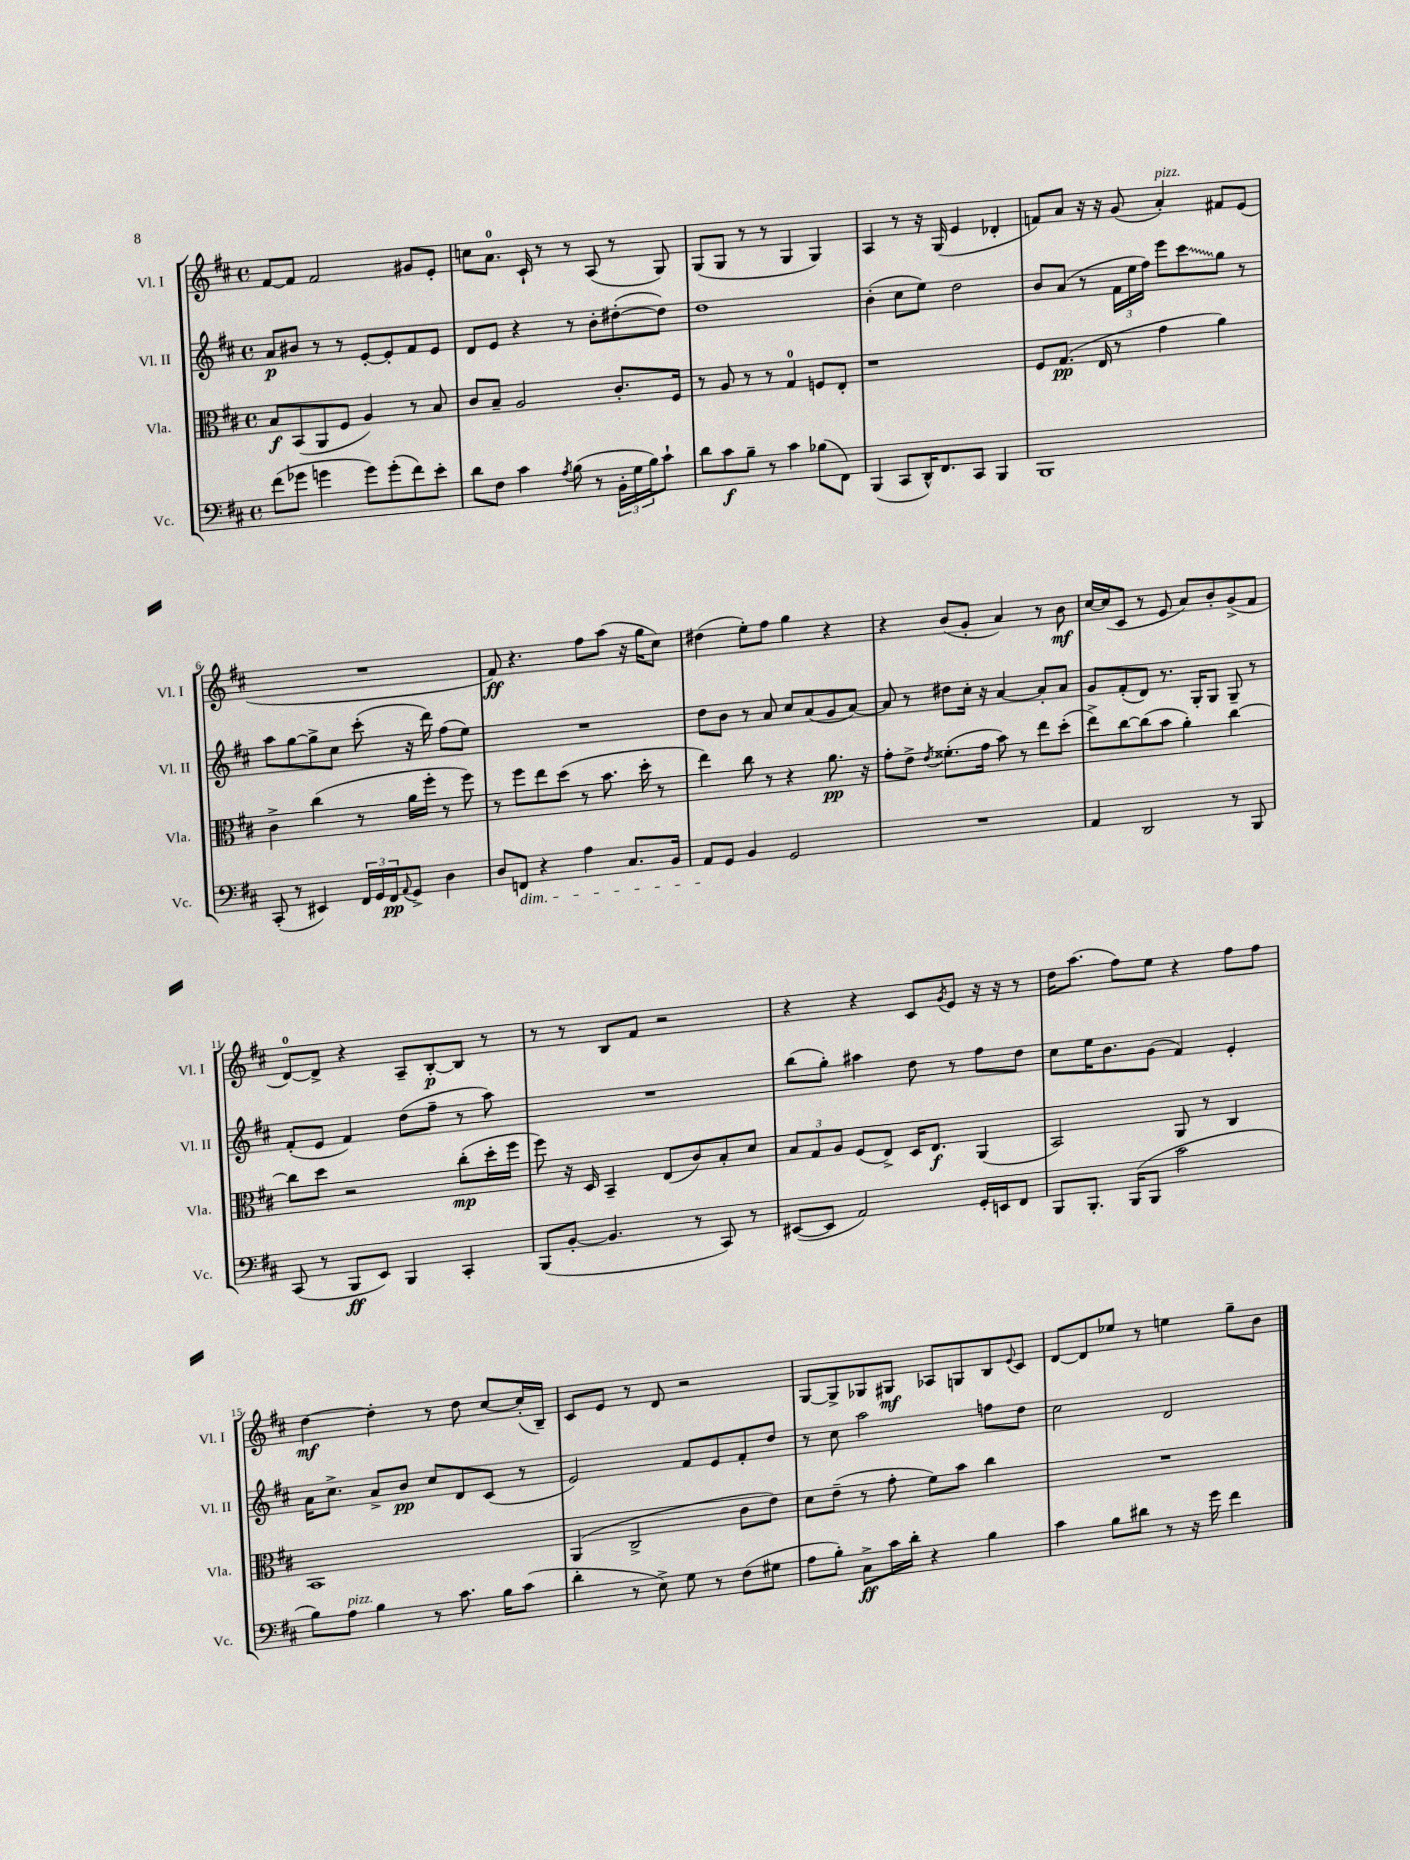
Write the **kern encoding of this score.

**kern	**kern	**kern	**kern
*staff4	*staff3	*staff2	*staff1
*clefF4	*clefC3	*clefG2	*clefG2
*k[f#c#]	*k[f#c#]	*k[f#c#]	*k[f#c#]
*M4/4	*M4/4	*M4/4	*M4/4
*met(c)	*met(c)	*met(c)	*met(c)
(8f#	8B	8a	[8f#
8g-	(8BB	8b#	8f#]
4g	8AA	8r	2f#
.	8F#	8r	.
8g)	4A)	[8e'	.
(8g'	.	8e']	.
8f#)	8r	8f#	8g#
8e'	8B	8e	8e'
=	=	=	=
8d	8c#	8d	8cc
8F#	8B~	8e	8.a
4c#	2A	4r	.
.	.	.	16c#`
.	.	.	8r
8qA	.	.	.
(8B	.	8r	8r
8r	.	8b'	(8A
24BB'	8.c#'	([8dd#'	8r
24G	.	.	.
24B)	.	.	.
8c#`	.	8dd#])	8G)
.	16F#	.	.
=	=	=	=
8d	8r	1dd	(8G
8c#	8A	.	8G
8B~	8r	.	8r
8r	8r	.	8r
4c#	4G	.	4G
(8B-	8F	.	4G)
8FF#)	8E'	.	.
=	=	=	=
(4BBB	1r	(4b'	4A
8CC#	.	8cc#	8r
16DD^^)	.	8ee)	16r
8.FF#	.	.	(16G
.	.	2dd	4e
8CC#	.	.	.
4BBB	.	.	4d-'
=	=	=	=
1BBB	8F#	8b	8f)
.	(8.G	(8a	8a
.	.	8r	16r
.	16E	.	16r
.	8r	24f#	(8g
.	.	24ee	.
.	.	24ff#)	.
.	4g	8eee	4a')
.	.	8ccc#	.
.	4a)	8gg	8f#
.	.	8r	(8e
=	=	=	=
(8CC#'	4c#^	8aa	1r
8r	.	[8gg	.
4EE#)	(4cc#	8gg^]	.
.	.	8cc#	.
24FF#	8r	(8ccc#'	.
24GG	.	.	.
24FF#	.	.	.
8qqAA	.	.	.
8GG^	16a	16r	.
.	16ff#'	16ddd)	.
4D	8r	(8ff#	.
.	8ff#)	8ee)	.
=	=	=	=
8D	8r	1r	8f#)
8FF	8ff#	.	4.r
4r	8ee	.	.
.	(8dd	.	.
4A	8r	.	8ff#
.	8.b	.	(8aa
8.C#	.	.	16r
.	16dd'	.	16gg
.	8r	.	8cc#)
16BB	.	.	.
=	=	=	=
8AA	4ee)	8dd	(4dd#
8GG	.	8b	.
4BB	8cc#	8r	8ee')
.	8r	8a	8ff#
2GG	4r	8cc#	4gg
.	.	(8a	.
.	8.a	8g	4r
.	.	[8a)	.
.	16r	.	.
=	=	=	=
1r	8g'	8a]	4r
.	8e^	8r	.
.	8qe	.	.
.	(8.f##'	8dd#	(8b
.	.	16cc#'	8g'
.	16g	16r	.
.	8b)	[4a	4a)
.	8r	.	.
.	8ee	8a']	8r
.	(8dd'	8a	8b
=	=	=	=
4AA	8ee^)	8g	[16cc#
.	.	.	(16cc#]
.	[8cc#	(8f#'	8c#
2DD	(8cc#]	8d)	8r
.	8b	8.r	8e
.	4a')	.	8a)
.	.	16G'	.
.	.	8G	8b'
8r	[4cc#	8G~	(8g^
8BBB	.	8r	8f#
=	=	=	=
(8CC#	8cc#]	(8f#'	[8d)
8r	8dd	8e	8d^]
8BBB	2r	4f#)	4r
8EE)	.	.	.
4BBB	.	(8dd	8A~
.	.	8ff#~	[8B'
4CC#'	(8cc#'	8r	8B]
.	16dd'	8aa)	8r
.	16ff#	.	.
=	=	=	=
(8BBB	8ff#)	1r	8r
[8BB'	16r	.	8r
.	16D	.	.
4.BB]	4BB~	.	8B
.	.	.	8f#
.	(8E	.	2r
8r	8c#)	.	.
8CC#)	8B'	.	.
8r	8d	.	.
=	=	=	=
([8EE#	12B	(8bb	4r
.	12G	.	.
8EE#]	.	8gg')	.
.	12A	.	.
2AA)	(8F#	4aa#	4r
.	8E^)	.	.
.	16D	8dd	8c#
.	8.E	.	.
.	.	.	8qg
.	.	8r	8e
16GG'	(4AA	8ff#	16r
16EE	.	.	16r
8FF#	.	8dd	8r
=	=	=	=
8BBB	2BB)	8cc#	16dd
.	.	.	(8.aa
8.BBB'	.	16ee	.
.	.	8.b	.
.	.	.	8ff#)
(16BBB	.	.	.
8BBB	.	(8g	8ee
2c#	8AA	4f#)	4r
.	8r	.	.
.	4C#	4e'	8ff#
.	.	.	8ff#
=	=	=	=
8B)	1BB	16a	[4dd
.	.	8.cc#^	.
8A	.	.	.
4B	.	8a^	4dd']
.	.	8b	.
8r	.	8cc#	8r
8.c#	.	8d	8dd
.	.	(8c#	[8cc#
16B	.	.	.
(8c#	.	8r	(16cc#']
.	.	.	16B~)
=	=	=	=
4d'	(4AA	2e)	8c#
.	.	.	8e
8r	2C#^	.	8r
8E^)	.	.	8d
8G	.	8f#	2r
8r	.	8e	.
(8F#	8c#	8f#'	.
8G#	8e)	8dd	.
=	=	=	=
8A	8d	8r	[8G
8B')	(8e~	8cc#	8G^]
8C#^	8r	2aa	8G-
16c#	8g'	.	8G#
16d'	.	.	.
4r	8f#)	.	8A-
.	8b	.	8G
4B	4cc#	8ff	8B
.	.	.	8qqe
.	.	8dd	8c#
=	=	=	=
4c#	1r	2cc#	[8d
.	.	.	8d]
8B	.	.	8ee-
8d#	.	.	8r
8r	.	2d	4ee
16r	.	.	.
16g	.	.	.
4f#	.	.	8gg~
.	.	.	8b
==	==	==	==
*-	*-	*-	*-
